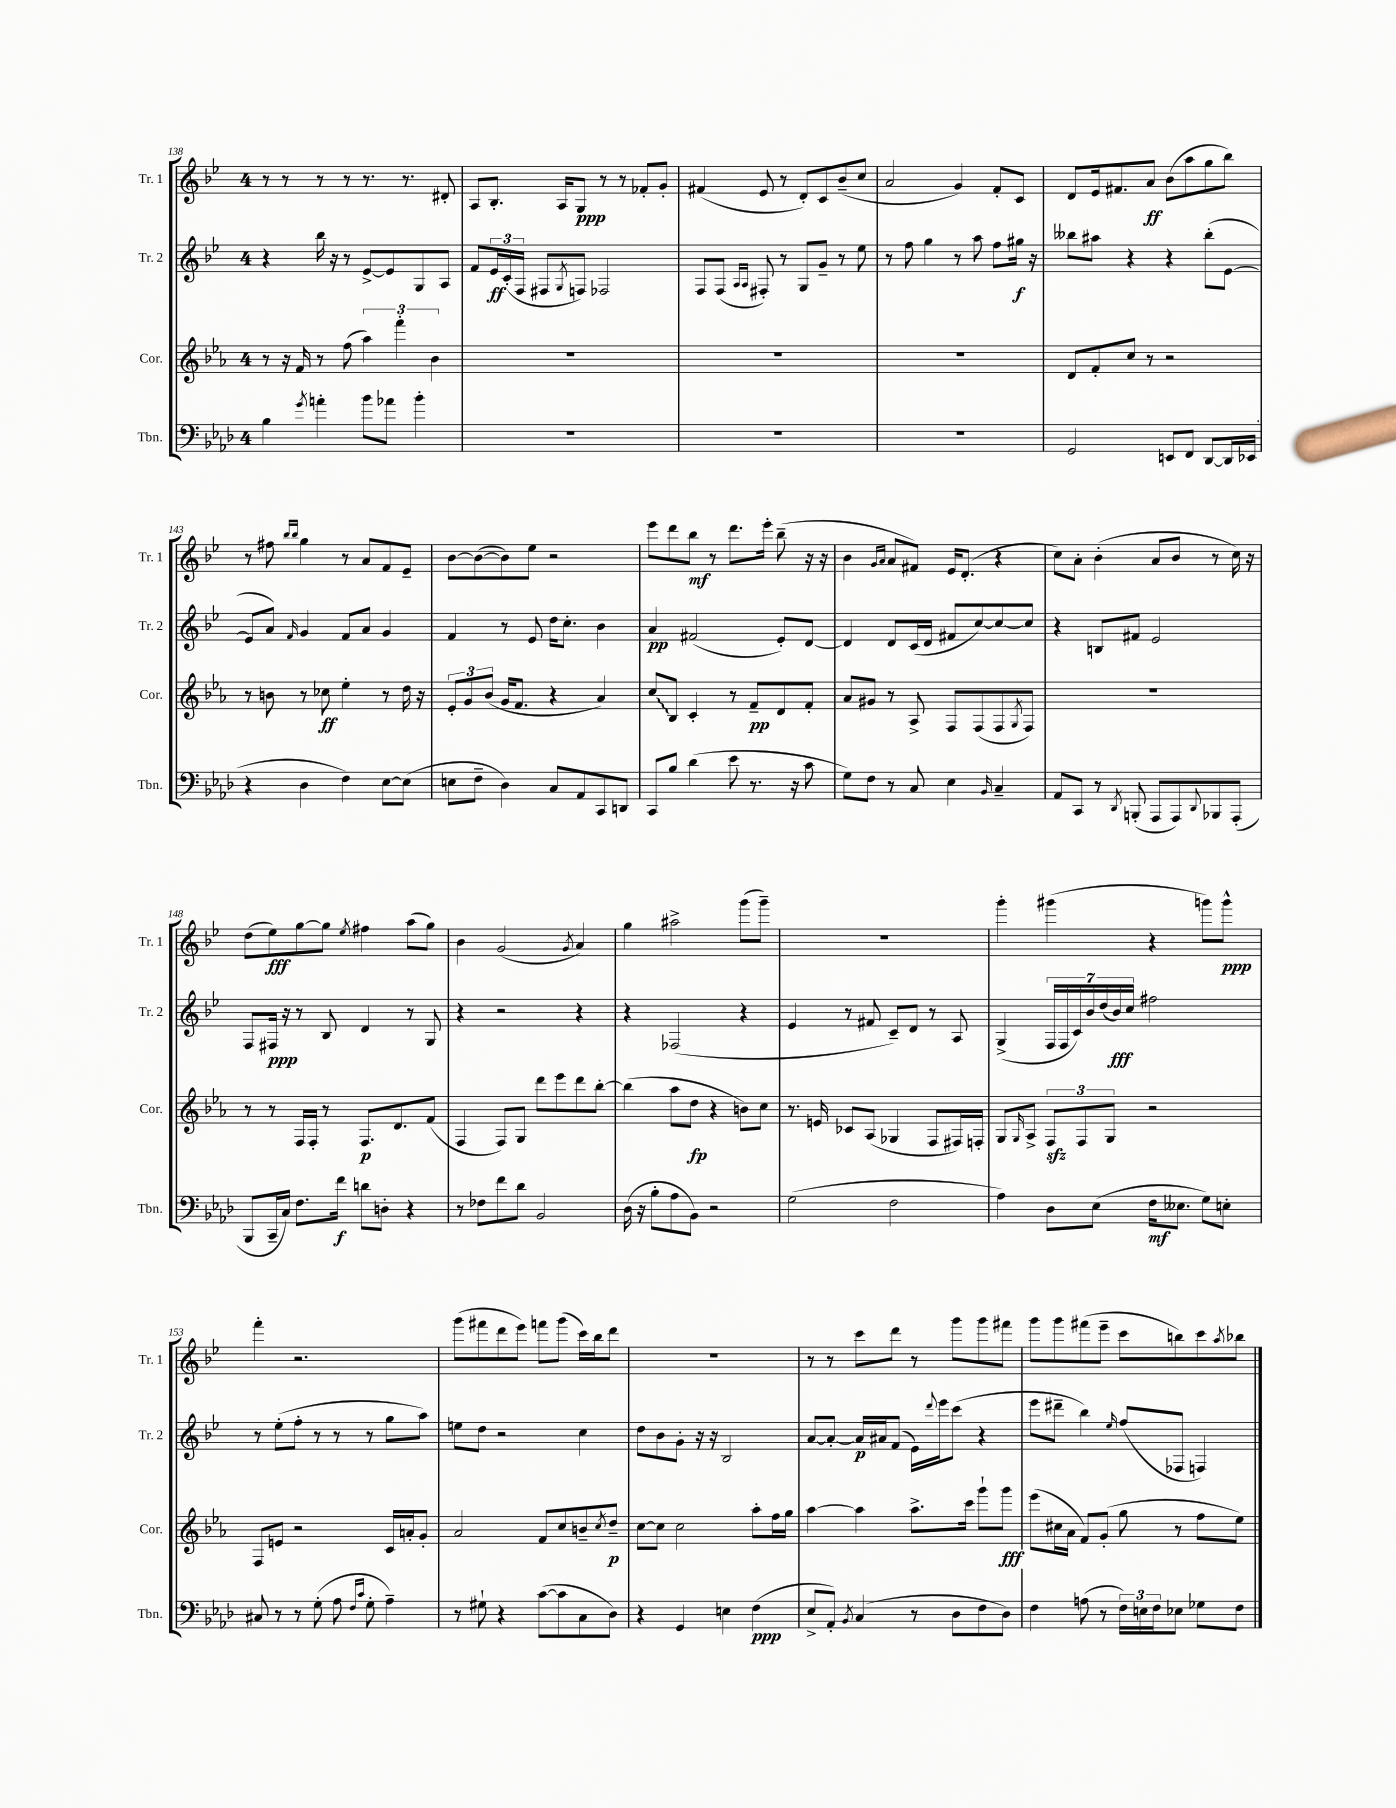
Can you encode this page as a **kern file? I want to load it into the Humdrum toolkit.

**kern	**kern	**kern	**kern
*staff4	*staff3	*staff2	*staff1
*clefF4	*clefG2	*clefG2	*clefG2
*k[b-e-a-d-]	*k[b-e-a-]	*k[b-e-]	*k[b-e-]
*M4/4	*M4/4	*M4/4	*M4/4
4B-	8r	4r	8r
.	16r	.	8r
.	16f	.	.
8qg	.	.	.
4a'	8r	16bb-	8r
.	.	16r	.
.	(8ff	8r	8r
8b-	6aa-)	[8e-^	8.r
8a-	.	8e-]	.
.	6fff'	.	.
.	.	.	8.r
4b-'	.	8G	.
.	6b-	.	.
.	.	8A	8d#'
=	=	=	=
1r	1r	8f	8A
.	.	24e-	8.B-'
.	.	(24c'	.
.	.	24F	.
.	.	8F#	.
.	.	.	16A
.	.	8qG	.
.	.	8F)	8G
.	.	2F-	8r
.	.	.	8r
.	.	.	8f-'
.	.	.	8g'
=	=	=	=
1r	1r	8F	(4f#
.	.	(8F	.
.	.	16qqA	.
.	.	16qqA	.
.	.	8F#')	8e-
.	.	8r	8r
.	.	8G	8d')
.	.	8g~	8c
.	.	8r	(8b-~
.	.	8ee-	8cc
=	=	=	=
1r	1r	8r	2a
.	.	8ff	.
.	.	4gg	.
.	.	8r	4g)
.	.	8aa	.
.	.	8ff	8f'
.	.	16gg#	8c
.	.	16r	.
=	=	=	=
2GG	8d	8bb--	8d
.	8f'	8aa#	16e-
.	.	.	8.f#
.	8cc	4r	.
.	8r	.	8a
8EE	2r	4r	(8b-
8FF	.	.	8aa
[8DD-	.	(8bb--'	8gg
16DD-]	.	[8e-	8bb-)
(16EE-	.	.	.
=	=	=	=
4r	8r	8e-]	8r
.	8b	8a)	8ff#
.	.	.	16qqbb-
.	.	16qqf	16qqbb-
4D-	8r	4g	4gg
.	8cc-	.	.
4F)	4ee-'	8f	8r
.	.	8a	8a
[8E-	8r	4g	8f
(8E-]	16dd	.	8e-~
.	16r	.	.
=	=	=	=
8E	12e-'	4f	[8b-
.	12g	.	.
8F~	.	.	(8b-_
.	(12b-	.	.
4D-)	16g	8r	8b-])
.	8.f	.	.
.	.	8e-	8ee-
8C	4r	16dd	2r
.	.	8.cc'	.
8AA-	.	.	.
8CC	4a-)	4b-	.
8DD	.	.	.
=	=	=	=
8CC	8cc	4a	8eee-
8B-	8B-	.	8ddd
(4d-	4c'	(2f#	8bb-
.	.	.	8r
8e-	8r	.	8.ddd
8.r	8f~	.	.
.	.	.	16eee-'
.	8d	8e-')	(8bb-~
16r	.	.	.
8c	8f'	[8d	16r
.	.	.	16r
=	=	=	=
8G)	8a-	4d]	4b-
8F	8g#	.	.
.	.	.	16qqg
.	.	.	16qqa
8r	8r	8d	8a
8C	8A-^	(16c	8f#)
.	.	16d	.
4E-	8F	8f#	16e-
.	.	.	(8.d'
.	(8F	[8cc)	.
16qqBB-	.	.	.
4C~	8F	8cc_	4r
.	8qG	.	.
.	8F)	8cc]	.
=	=	=	=
8AA-	1r	4r	8cc)
8CC	.	.	8a'
8r	.	8B	(4b-'
8qDD-	.	.	.
(8BBB'	.	8f#	.
8AAA-	.	2e-	8a
8AAA-)	.	.	8b-
8qqDD-	.	.	.
8BBB-	.	.	8r
(8AAA-'	.	.	16cc)
.	.	.	16r
=	=	=	=
8BBB-	8r	8F	(8dd
16CC~	8r	16F#	8ee-)
16C)	.	16r	.
8.F	16F	8r	[8gg
.	16F'	.	.
.	8r	8B-	8gg]
16f	.	.	.
.	.	.	8qee-
8d	8.F	4d	4ff#
8D'	.	.	.
.	8.d	.	.
4r	.	8r	(8aa
.	(8f	8G	8gg)
=	=	=	=
8r	4F	4r	4b-
8F-	.	.	.
8f	8F)	2r	(2g
8d-	8G	.	.
2BB-	8ddd	.	.
.	8eee-	.	.
.	.	.	8qg
.	8ddd	4r	4a)
.	[8bb-'	.	.
=	=	=	=
(16D-	(4bb-]	4r	4gg
16r	.	.	.
8B-'	.	.	.
8A-	8aa-	(2F-	2aa#^
8BB-)	8dd	.	.
2r	4r	.	.
.	8b)	4r	(8ggg
.	8cc	.	8ggg~)
=	=	=	=
(2G	8.r	4e-	1r
.	16e	.	.
.	8c-	8r	.
.	(8A-	8f#	.
2F	4G-	8c~)	.
.	.	8d	.
.	8F	8r	.
.	16F#)	8A	.
.	16F'	.	.
=	=	=	=
4A-)	8G	(4G^	4ggg'
.	16qqG	.	.
.	8A-^	.	.
8D-	12F	28F	(4ggg#
.	.	28F	.
.	.	28c)	.
.	12F	.	.
.	.	28b-	.
(8E-	.	.	.
.	.	(28dd	.
.	12G	.	.
.	.	28b-)	.
.	.	28cc	.
16F	2r	2ff#	4r
8.E--	.	.	.
8G)	.	.	8ggg)
8E'	.	.	8ggg^^
=	=	=	=
8C#	8F	8r	4fff'
8r	8e	(8ee-'	.
8r	2r	8ff'	2.r
(8G'	.	8r	.
8A-	.	8r	.
16qqF	.	.	.
16qqc	.	.	.
8G'	.	8r	.
4A-~)	16c	8gg	.
.	16a'	.	.
.	8g'	8aa)	.
=	=	=	=
8r	2a-	8ee	(8ggg
8G#`	.	8dd	8fff#
4r	.	2r	8ddd
.	.	.	8eee-)
([8c	8f	.	8fff
8c]	8cc	.	(8ggg
8C	8b~	4cc	16ccc)
.	.	.	16bb-
.	8qcc	.	.
8D-)	8dd~	.	8ddd
=	=	=	=
4r	[8cc	8dd	1r
.	8cc]	8b-	.
4GG	2cc	8g'	.
.	.	16r	.
.	.	16r	.
4E	.	2B-	.
(4F	8aa-'	.	.
.	16ff	.	.
.	16gg	.	.
=	=	=	=
8E-^	[4aa-	[8a	8r
8AA-')	.	8a'_	8r
8qBB-	.	.	.
(4C	4aa-]	16a]	8ccc
.	.	16a#	.
.	.	(8f	8ddd
8r	8.aa-^	16e-)	8r
.	.	8qqddd	.
.	.	16eee-	.
8D-	.	(8ccc	8ggg
.	16ccc	.	.
8F	8ggg`	4r	8ggg
8D-)	8ggg	.	8fff#
=	=	=	=
4F	(8eee-	8eee-	8ggg
.	16cc#	8ddd#~	8ggg
.	16a-	.	.
(8A	8f)	4bb-)	(8fff#
8r	(8g'	.	8eee-~
.	.	16qqee-	.
24F)	8gg	(8ff	8ccc
24E	.	.	.
24F	.	.	.
8E-	8r	8F-	8bb)
8G-	8ff	4F)	8ccc
.	.	.	8qaa
8F	8ee-)	.	8bb-
==	==	==	==
*-	*-	*-	*-
